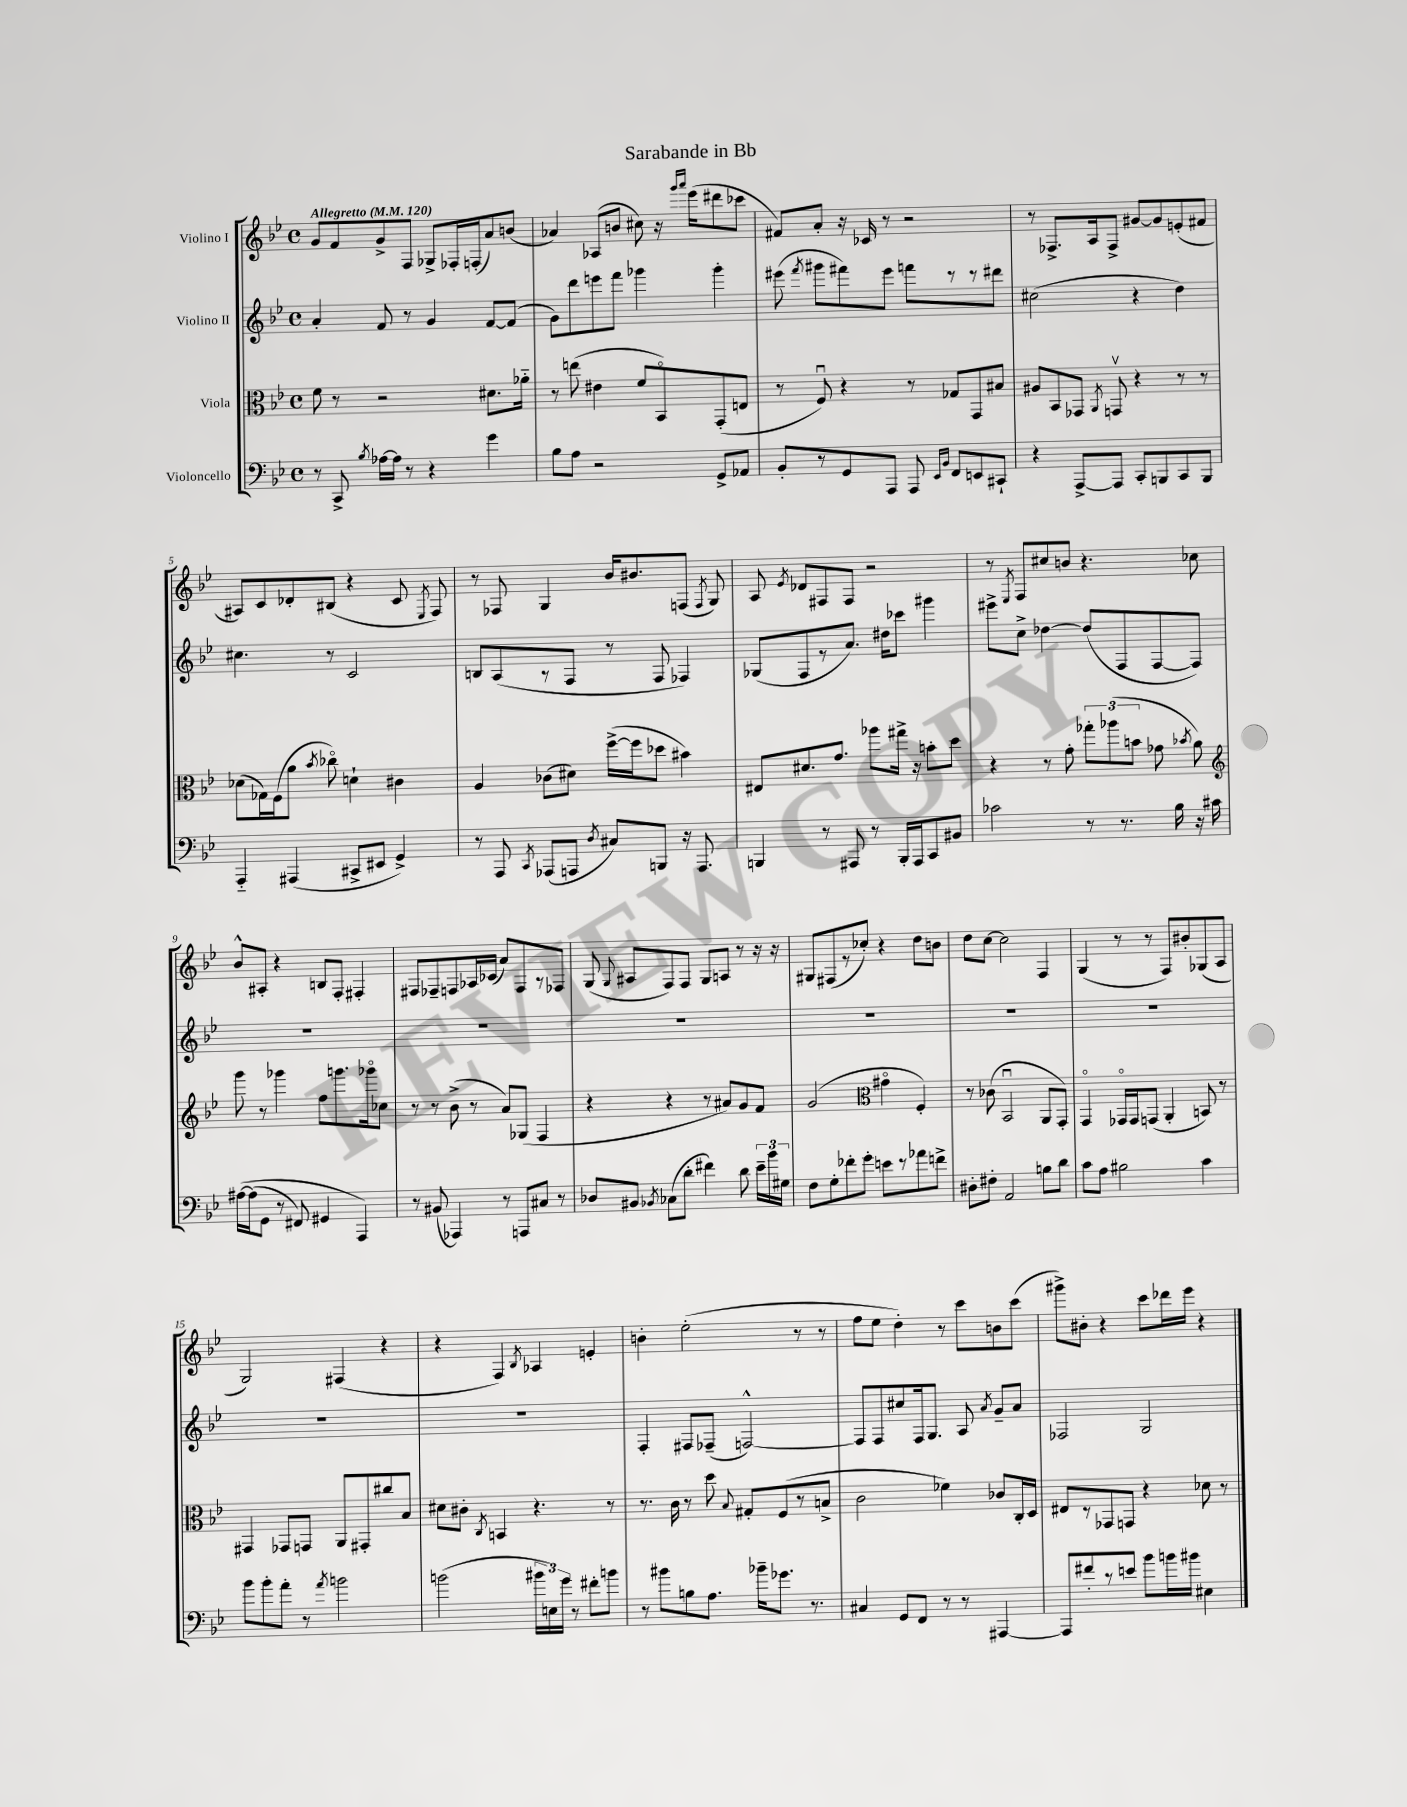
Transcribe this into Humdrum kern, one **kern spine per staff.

**kern	**kern	**kern	**kern
*staff4	*staff3	*staff2	*staff1
*clefF4	*clefC3	*clefG2	*clefG2
*k[b-e-]	*k[b-e-]	*k[b-e-]	*k[b-e-]
*M4/4	*M4/4	*M4/4	*M4/4
*met(c)	*met(c)	*met(c)	*met(c)
*MM120	*MM120	*MM120	*MM120
8r	8f	4a'	8g
8CC^	8r	.	8f
8qB-	.	.	.
[16A-	2r	8f	8g^
16A-]	.	.	.
8r	.	8r	8F
4r	.	4g	8G-^
.	.	.	16F-'
.	.	.	(16F'
4g	8.d#	[8f	8a)
.	.	(8f]	(8b
.	16a-'~	.	.
=	=	=	=
8B-	8r	8g)	4a-)
8A	(8ee	8ddd	.
2r	4e#	8eee	(8A-
.	.	8fff	8b
.	8f	4ggg-	8cc#)
.	8BB-o)	.	16r
.	.	.	16qqggg
.	.	.	16qqaaa
.	.	.	(16eee-
8GG^	(8GG'	4ggg-'	8ddd#
8AA-	8E	.	8ccc-
=	=	=	=
8BB-'	8r	(8eee#	8f#)
.	.	8qfff	.
8r	8Fu)	8ggg#	8a'
8GG	4r	8fff#)	16r
.	.	.	16c-
8AAA	.	8eee#	8r
8AAA	8r	8fff	2r
16qqEE-	.	.	.
16qqBB-	.	.	.
8FF	8G-	8r	.
8EE	8GG	8r	.
8CC#`	8B#	8ddd#	.
=	=	=	=
4r	8A#	(2cc#	8r
.	8BB-	.	8.F-^
[8AAA^	8GG-	.	.
.	.	.	16A
.	8qAA	.	.
8AAA]	8GGv	.	8F-^
8CC'	4r	4r	[8g#
8BBB	.	.	8g#]
8CC	8r	4dd)	(8e'
8BBB	8r	.	8f#
=	=	=	=
4AAA'~	(8d-	4.cc#	8A#)
.	16G-)	.	8c
.	(16F	.	.
(4AAA#	8a	.	8d-'
.	8qb-	.	.
.	8cc-o)	8r	(8B#
8CC#^	4d`	2c	4r
8EE#	.	.	.
4GG^)	4c#	.	8c
.	.	.	8qE-
.	.	.	8F)
=	=	=	=
8r	4A	8B	8r
8AAA	.	(8A	8F-
8qCC	.	.	.
(8AAA-	(8c-	8r	4G
8AAA	8d#)	8F	.
8qD	.	.	.
8C#)	([16ff^	8r	16b-
.	16ff]	.	8.b#
8BBB	8dd-	8F	.
16r	4b#)	4F-)	(8F
8.AAA	.	.	.
.	.	.	8qF
.	.	.	8G)
=	=	=	=
4BBB	8E#	(8G-	8A
.	.	.	8qe-
.	8.d#	8F	8d-
8r	.	8r	8F#
.	8.g	.	.
8AAA#	.	8.a)	8F#
8r	8aa-	.	2r
.	.	16dd#	.
16BBB'	16gg#^	8ccc-	.
16AAA#	16r	.	.
8CC	8b'	4ggg#	.
8BB#	8dd	.	.
=	=	=	=
2c-	4r	8eee#^	8r
.	.	.	8qE-
.	.	8cc^	8F
.	8r	[4dd-	8cc#
.	8g'	.	8b
8r	12gg-'	(8dd-]	4.r
.	(12aa-	.	.
8.r	.	8F	.
.	12b	.	.
.	8g-	[8F	.
16B-	.	.	.
.	8qb-	.	.
16r	8a)	8F])	8cc-
16c#	.	.	.
=	=	=	=
*	*clefG2	*	*
&([16A#	8ggg	1r	8b-^^
(16A#]	.	.	.
8GG	8r	.	8A#'
8r	4ggg-	.	4r
8FF#)	.	.	.
4GG#	8ff	.	8B
.	8.ggg	.	8F'
4AAA&)	.	.	4F#'
.	16ggg-o	.	.
.	8cc-	.	.
=	=	=	=
8r	8r	1r	8F#
(8BB#	8r	.	8F-~
4AAA-)	(8b-^	.	8F
.	8r	.	16A-
.	.	.	(16c-
8r	8a)	.	8a)
8AAA	(8G-	.	8F
8C#	4F	.	8r
8r	.	.	8F-
=	=	=	=
8D-	4r	1r	(8G
.	.	.	8qqG
8BB#	.	.	8A#
8qBB-	.	.	.
(8C-	4r	.	8F)
8d'	.	.	8F
4f#)	8r	.	8G
.	8a#)	.	8A
8d	8g	.	8r
24e-~	8f	.	16r
24b-	.	.	.
.	.	.	16r
24G#	.	.	.
=	=	=	=
8F	(2g	1r	8G#
8G'	.	.	(8F#
8f-'	.	.	8r
8g'	.	.	8cc-')
*	*clefC3	*	*
8e	4g#o	.	4r
8r	.	.	.
8a-	4F')	.	8dd
8f^	.	.	8b
=	=	=	=
8D#'	8r	1r	8dd
8F#'	(8c-	.	[8cc
2AA	2BB-u	.	2cc]
8B	8AA	.	4F
8d	8GG')	.	.
=	=	=	=
8c	4GGo	1r	(4G
8A	.	.	.
2B#	16GG-o	.	8r
.	16GG-	.	.
.	(8GG	.	8r
.	4AA'	.	8F)
.	.	.	8b#'
4c	8BB)	.	(8G-
.	8r	.	8A
=	=	=	=
8b-	4GG#	1r	2G)
8b-'	.	.	.
8a'	8GG-	.	.
8r	8GG	.	.
8qa	.	.	.
2b	8AA	.	(4F#
.	8GG#'	.	.
.	8cc#	.	4r
.	8B-	.	.
=	=	=	=
(2b	8d#	1r	4r
.	8c#'	.	.
.	8qC	.	.
.	4BB	.	4F)
.	.	.	8qB-
24b#	4.r	.	4A-
24E)	.	.	.
24g	.	.	.
8r	.	.	.
8f#'	.	.	4e'
8b	8r	.	.
=	=	=	=
8r	8.r	4F'	4b'
8b#	.	.	.
.	16c	.	.
8B	8r	8F#	(2ee-'
8.A	8dd	(8F-~	.
.	8qqB-	.	.
.	8G#'	[2F^^)	.
16b-~	.	.	.
8.g-	(8F	.	.
.	8r	.	8r
8.r	.	.	.
.	8B^	.	8r
=	=	=	=
4C#	2c	8F]	8ff
.	.	8F	8ee-
8GG	.	8cc#	4dd')
8FF	.	16F	.
.	.	8.G	.
8r	4f-)	.	8r
8r	.	8A	8ccc
.	.	8qa	.
[4AAA#	8c-	8g~	8b
.	16C'	8a	(8ccc
.	16D	.	.
=	=	=	=
8AAA#]	8E#	2F-	8ggg#^)
8f#'	8r	.	8b#'
8r	8GG-	.	4r
8e	8GG	.	.
8b-	4r	2G	8ccc
16b	.	.	16ddd-
16b#	.	.	16eee-
4E#	8d-	.	4r
.	8r	.	.
==	==	==	==
*-	*-	*-	*-
